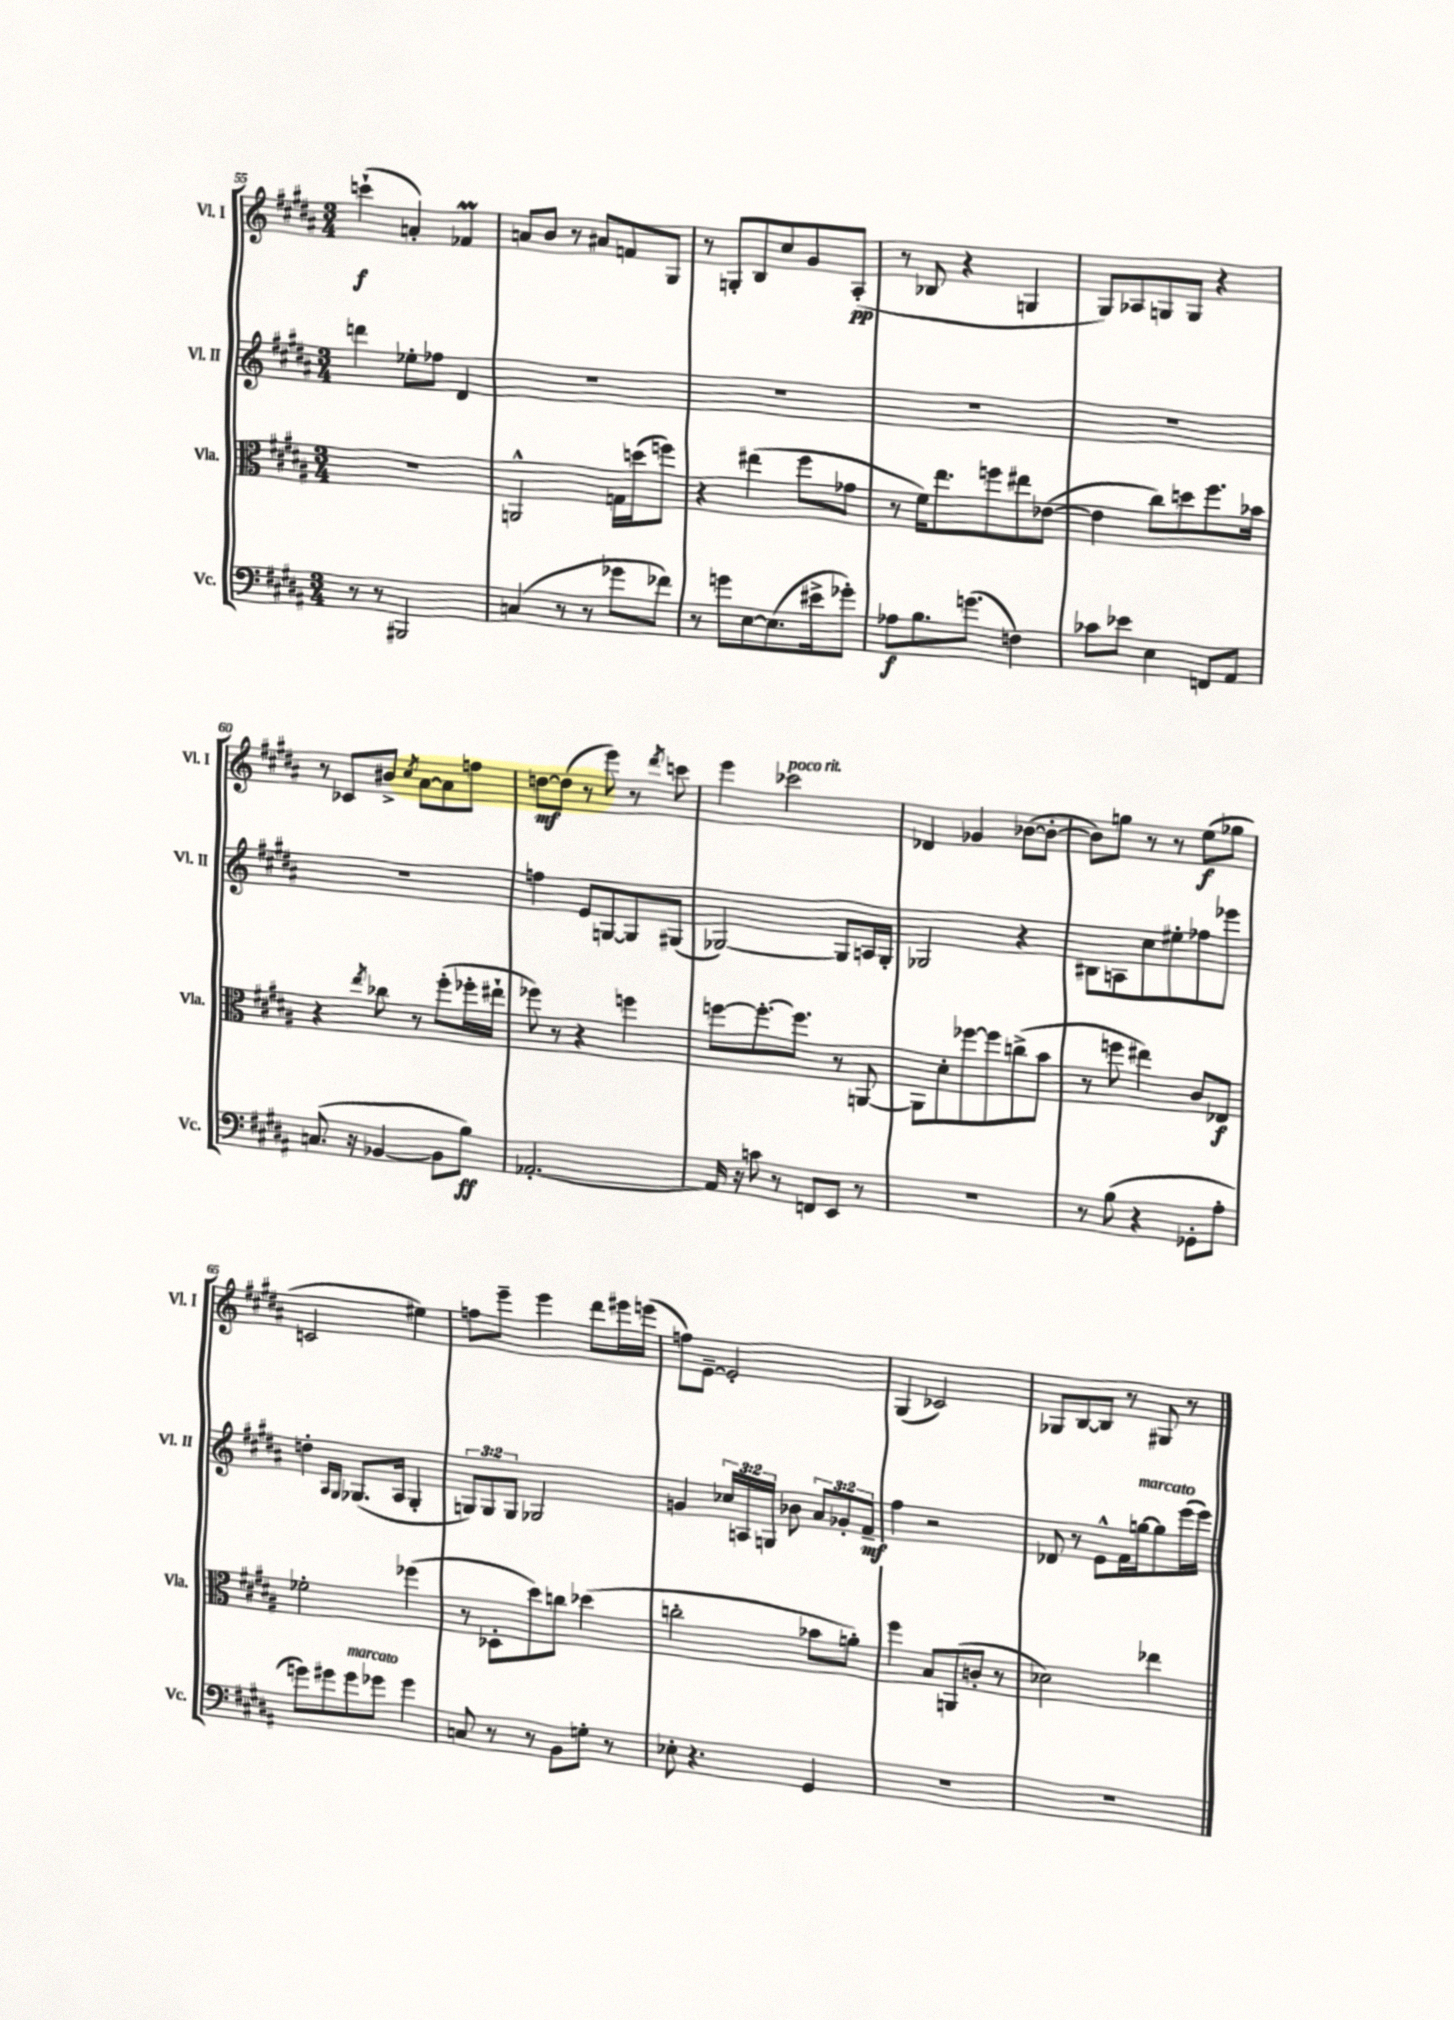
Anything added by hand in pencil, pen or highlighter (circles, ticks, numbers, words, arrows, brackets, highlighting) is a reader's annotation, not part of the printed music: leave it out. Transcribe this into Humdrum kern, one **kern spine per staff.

**kern	**kern	**kern	**kern
*staff4	*staff3	*staff2	*staff1
*clefF4	*clefC3	*clefG2	*clefG2
*k[f#c#g#d#a#]	*k[f#c#g#d#a#]	*k[f#c#g#d#a#]	*k[f#c#g#d#a#]
*M3/4	*M3/4	*M3/4	*M3/4
8r	2.r	4ddd\	(4ccc`\
8r	.	.	.
2BBB#/	.	8ee-'\L	4a'/)
.	.	8ff-\J	.
.	.	4d#/	4f-/
=	=	=	=
(4C/	2AA^^/	2.r	8a/L
.	.	.	8b/J
8r	.	.	8r
8r	.	.	8a#/L
8g-\L	16G\LL	.	8f/
.	(16dd\J	.	.
8f-\J)	8ff\J)	.	8G#/J
=	=	=	=
8r	4r	2.r	8r
8g\L	.	.	8G'/L
[8E\	(4ee#\	.	8B/
(8.E\]	.	.	8cc#/
.	8ff#\L	.	8g#/
16e#^\k	.	.	.
8g-'\J)	8g-\J	.	(8A#'/J
=	=	=	=
8A-\L	8r	2.r	8r
8.B\	16f#\LK)	.	8B-/
.	8.ee\	.	.
.	.	.	4r
(8.g\J	.	.	.
.	8ff\	.	.
4F\)	8ee#\	.	4G/
.	([8e-\J	.	.
=	=	=	=
8c-\L	4e-\]	2.r	8G#/L)
8e-\J	.	.	8A-/
4E\	8cc#\L)	.	8G/
.	8dd\	.	8G/J
8FF/L	8.ff#\	.	4r
8AA#/J	.	.	.
.	16b-\Jk	.	.
=	=	=	=
(8.C/	4r	2.r	8r
.	.	.	8c-/L
16r	.	.	.
.	8qee/	.	.
[4BB-/	8cc-\	.	8b#^/J
.	.	.	8qcc#/
.	8r	.	[8a#\L
8BB-\]L	(8ff#'\L	.	8a#\]
8B\J)	16ff-'\L	.	8ff\J
.	16ee#`\JJ	.	.
=	=	=	=
[2.AA-'/	8ff-\)	4ff\	[8dd\L
.	8r	.	(8dd\]J
.	4r	8e/L	8r
.	.	[8G/	8eee\)
.	4ff\	8G/]	8r
.	.	.	8qddd#/
.	.	(8G#/J	8ccc\
=	=	=	=
16AA-/]	[8ff\L	[2G-/)	4eee\
16r	.	.	.
8c\	8.ff'\_	.	.
8r	.	.	2ccc-\
.	8.ff\]J	.	.
8FF/L	.	.	.
8EE/J	8r	8G-/]L	.
8r	[8AA/	16A/L	.
.	.	16G-'/JJ	.
=	=	=	=
2.r	8AA\]L	2G-/	4d-/
.	8d#'\	.	.
.	[8ff-\	.	4g-/
.	8ff-\]	.	.
.	(8cc^\	4r	([8b-\L
.	8b\J	.	8b-'\_J
=	=	=	=
8r	8r	8B#\L	8b-\]L)
(8B\	8ff\	8A\	8gg\J
4r	4ee#\)	8cc#\	8r
.	.	8ee#'\	8r
8GG-'\L	8c#/L	8ff-\	(8ee\L
8A#'\J	8E-/J	8eee-\J	8gg-\J
=	=	=	=
8g\L)	2f-'\	4dd'\	2c/
8g#\	.	.	.
.	.	16qqA#/LL	.
.	.	16qqG#/JJ	.
8g#\	.	(8.G-/L	.
8g-\J	.	.	.
.	.	16A#/Jk	.
4g-\	(4ff-\	4G-'/	4ee#\)
=	=	=	=
8C/	8r	12G/L)	8ff\L
.	.	12G/	.
8r	8D-'\L	.	8eee~\J
.	.	12G/J	.
8r	8dd#\)	2G-/	4eee\
8BB\L	8cc\J	.	.
8G'\J	(4dd-\	.	8ddd#\L
8r	.	.	16eee#\L
.	.	.	(16eee\JJ
=	=	=	=
8E-'\	2cc'\	4g/	8ff\L)
4.r	.	.	[8e~\J
.	.	24cc-/LL	2e'/]
.	.	24A/	.
.	.	24G/JJ	.
.	.	8b-\	.
4GG#/	8b-\L	12a#/L	.
.	.	12g-'/	.
.	8a'\J)	.	.
.	.	12f#~/J	.
=	=	=	=
2.r	4ff#\	4ff#\	(4G#/
.	8B/L	2r	2c-/)
.	(8AA/	.	.
.	8c'/J	.	.
.	8r	.	.
=	=	=	=
2.r	2d-\)	8d-/	8G-/L
.	.	8r	[8B/
.	.	8e^^\L	8B/]J
.	.	16f#\L	8r
.	.	[16gg\J	.
.	4ee-\	8gg\]	8G#/
.	.	(16eee\L	8r
.	.	16eee\JJ)	.
==	==	==	==
*-	*-	*-	*-
